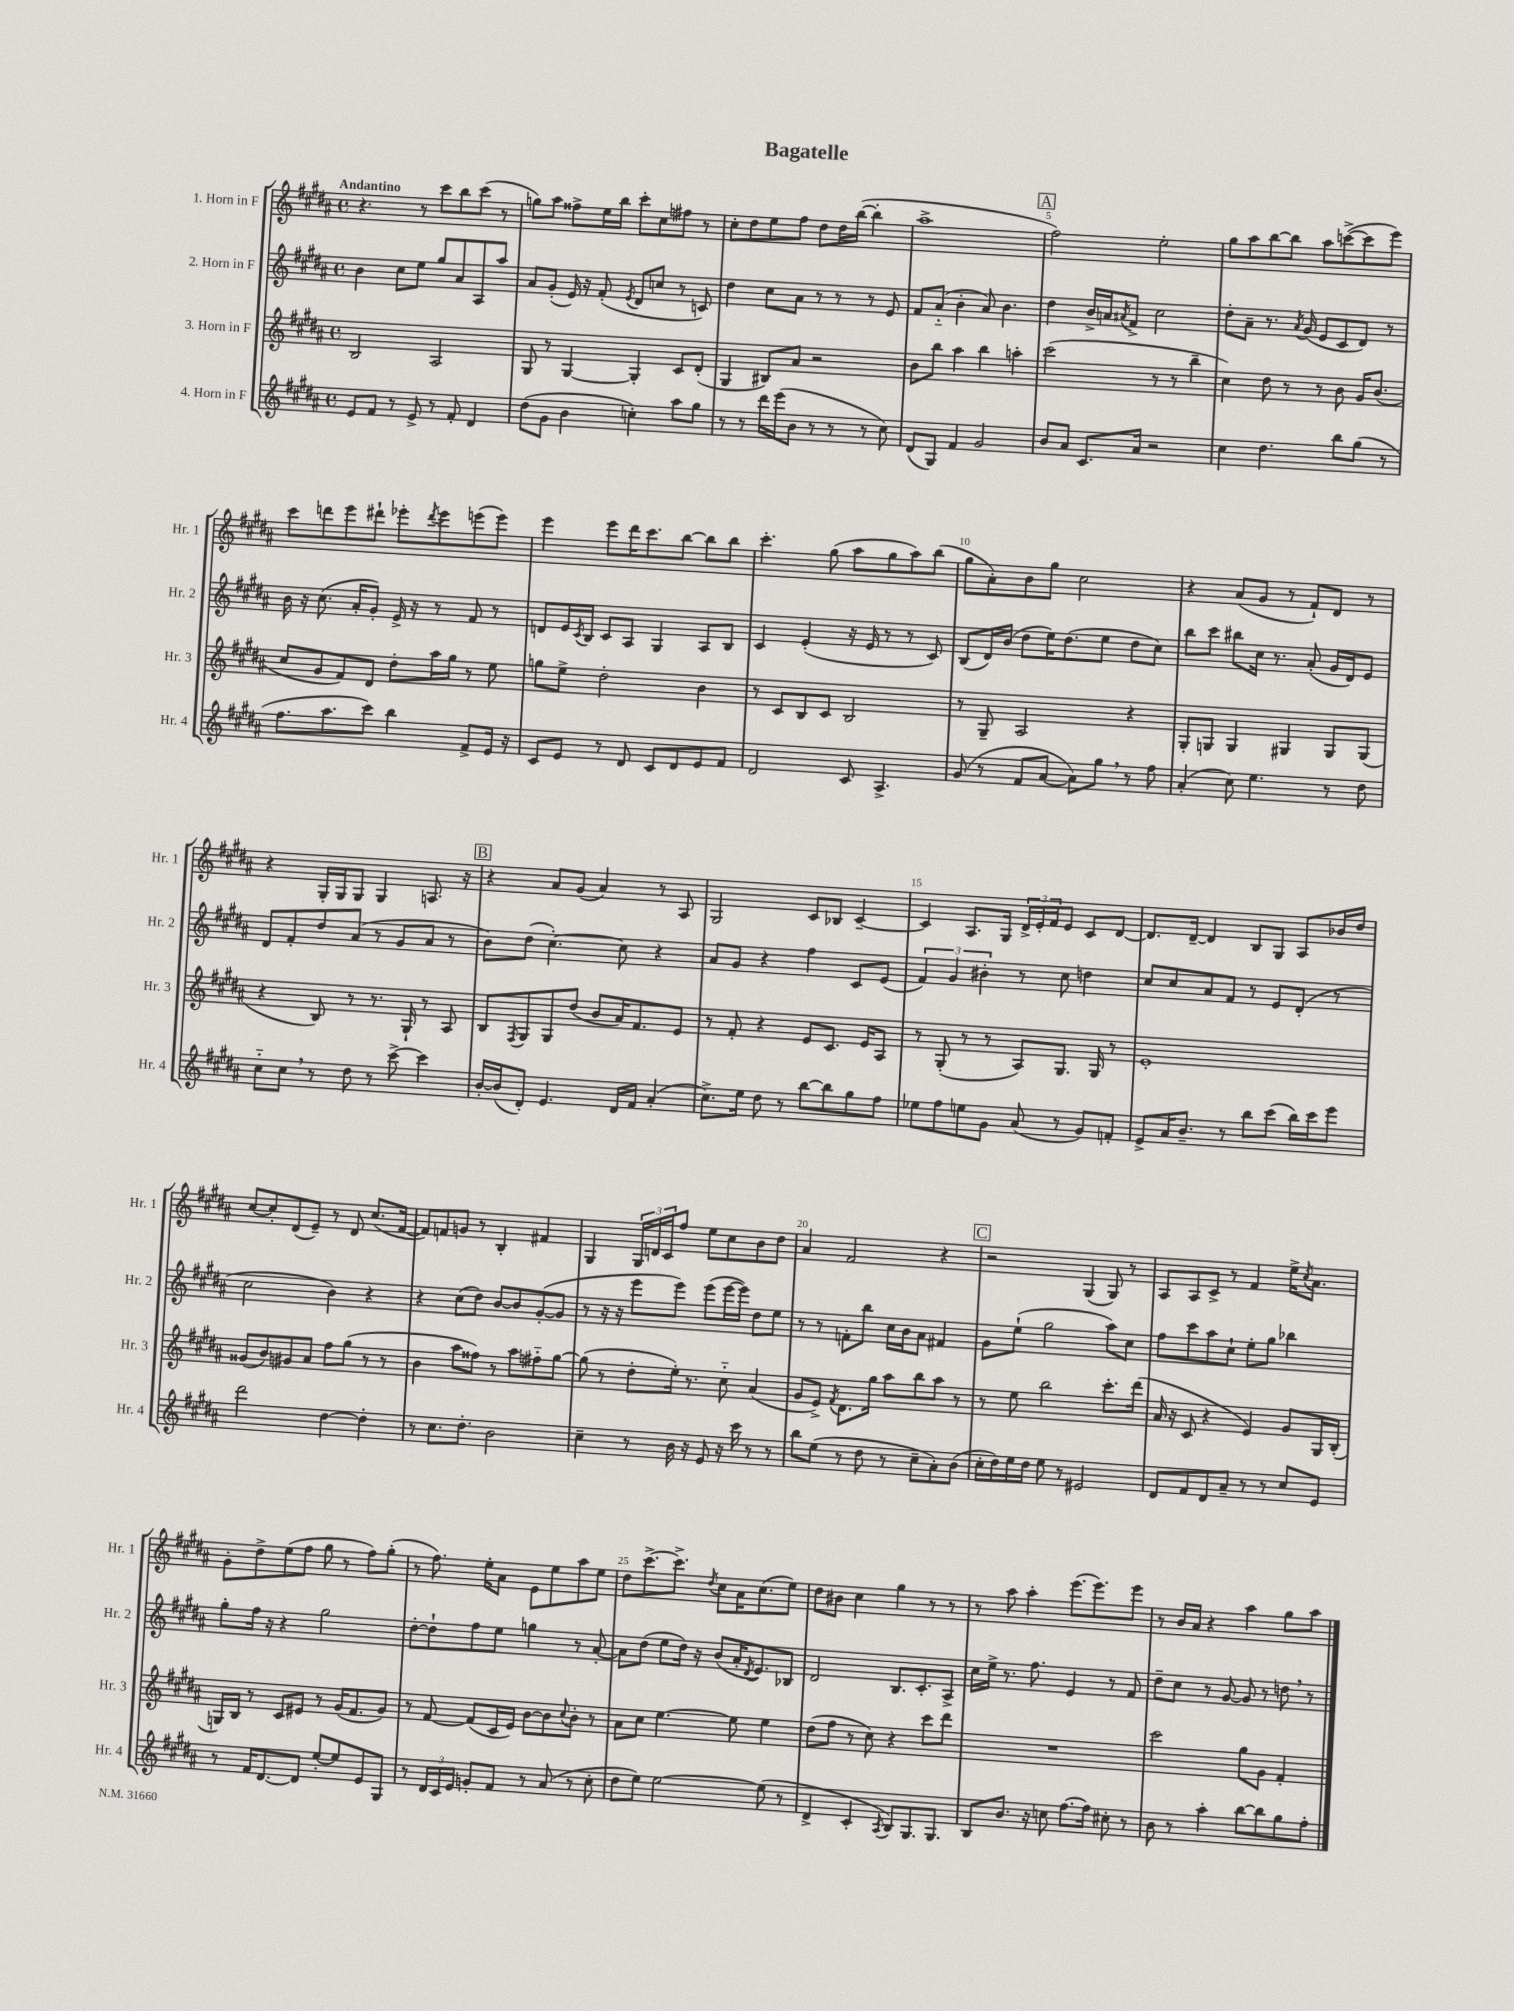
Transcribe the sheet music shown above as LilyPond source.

\header { title = "Bagatelle" }
<<
\new StaffGroup <<
\new Staff = "s0" \with { instrumentName = "1. Horn in F" shortInstrumentName = "Hr. 1" } {
    \clef treble \key b \major \defaultTimeSignature \time 4/4 \tempo "Andantino"
    r4. r8 cis'''8 b''8 cis'''8( r8 |
    g''8) ais''8 fisis''8-> e''16 b''16 cis'''8-. cis''8 fis''8 r8 |
    cis''8-. dis''8 e''8 fis''8 dis''8 dis''16 b''16~( b''4-. |
    ais''1-> |
    \mark \markup { \box "A" } fis''2) e''2-. |
    gis''8 ais''8 b''8~ b''8 ais''8 c'''8~->( c'''8 e'''8) |
    cis'''8 d'''8 e'''8 dis'''8-! ees'''8-. \acciaccatura { dis'''8 } ees'''8 e'''8( e'''8) |
    e'''4 e'''8 dis'''16 cis'''8. b''8~ b''8 b''8 |
    cis'''4.-. gis''8( ais''8 gis''8 ais''8) b''8( |
    gis''8 ais'8-.) b'8 gis''8 cis''2 |
    r4 ais'8( gis'8 r8 fis'8-!) dis'8 r8 |
    r4 gis16-. gis16 gis8 gis4 a8. r16 |
    \mark \markup { \box "B" } r4 ais'8 gis'8( ais'4) r8 ais8 |
    gis2 cis'8 bes8 cis'4~-- |
    cis'4 ais8. gis16 \tuplet 3/2 { dis'16-> e'16-. fis'16 } e'8 cis'8 dis'8~ |
    dis'8. dis'16~-- dis'4 b8 gis8 ais8 bes'16 dis''16 |
    cis''8~ cis''8-. dis'8( e'8--) r8 dis'8 cis''8.( fis'16~ |
    fis'8) f'8 g'8 r8 b4-. fis'4 |
    gis4 \tuplet 3/2 { gis16 d'16 cis'16 } fis''8 e''8 cis''8 b'8 dis''8 |
    ais'4 fis'2 r4 |
    \mark \markup { \box "C" } r2 gis4( gis8) r8 |
    ais8 ais8 cis'8-> r8 fis'4 e''16-> \acciaccatura { cis''8 } ais'8. |
    gis'8-. dis''8-> e''8( fis''8 gis''8 r8 fis''8) gis''8-.( |
    r8 fis''8.) e''16-. ais'8 e'8 e''8 ais''8 e''8 |
    dis''8 cis'''8.~-> cis'''8.-> \acciaccatura { dis''8 } cis''8 ais'16 cis''8.( e''8) |
    dis''8 bis'8 cis''4 gis''4 r8 r8 |
    r8 ais''8 ais''4-. e'''8.( e'''8.) e'''8 |
    r8 b'16 ais'16 r4 ais''4 gis''8 ais''8 \bar "|." |
}
\new Staff = "s1" \with { instrumentName = "2. Horn in F" shortInstrumentName = "Hr. 2" } {
    \clef treble \key b \major \defaultTimeSignature \time 4/4
    b'4 cis''8 e''8 gis''8 ais'8 ais8 ais''8 |
    ais'8 gis'8-.( e'16) r16 fis'8-.( \acciaccatura { e'8 } dis'8 c''8 r8 c'8) |
    dis''4 cis''8 ais'8 r8 r8 r8 e'8 |
    fis'8 ais'8-_( b'4-. ais'8) b'4. |
    \mark \markup { \box "A" } dis''4 b'16-> a'16 \acciaccatura { ais'8 } fis'8-> cis''2 |
    dis''8-. ais'8-- r8. \acciaccatura { ais'8 } gis'16( e'8 cis'8 dis'8) r8 |
    b'16 r16 cis''8.( ais'16-. gis'8-.) e'16-> r16 r8 fis'8 r8 |
    d'8 e'16 \acciaccatura { cis'8 } b16 cis'8 ais8 gis4 ais8 b8 |
    cis'4 e'4-.( r16 e'16 r8 r8 cis'8) |
    b8( dis'16) b'16( dis''8 e''16) dis''8.( e''8 dis''8 cis''8) |
    b''8 cis'''8 bis''8 cis''16 r8. ais'8-.( gis'16 dis'16) e'8 |
    dis'8 fis'8-. dis''8 ais'8( r8 gis'8 ais'8 r8 |
    \mark \markup { \box "B" } b'8) dis''8( cis''4.~-.) cis''8 r4 |
    ais'8 gis'8 r4 fis''4 cis'8 e'8( |
    \tuplet 3/2 { fis'4) gis'4 bis'4-. } r8 cis''8 d''4 |
    cis''8 cis''8 ais'8 fis'8 r8 e'8 dis'8-.( r8 |
    cis''2 b'4) r4 |
    r4 cis''8( dis''8) b'8~ b'8 gis'8~-.( gis'8 |
    r8 r16 r16 e'''8 e'''8) e'''8( e'''16~ e'''16) dis''8 e''8 |
    r8 r8 f'8-. b''8 cis''16 b'16 ais'8 fis'4 |
    \mark \markup { \box "C" } gis'8 e''8-!( gis''2 ais''8) cis''8 |
    fis''8 cis'''8 ais''8 cis''8-! e''8-. gis''8 bes''4 |
    gis''8-. fis''16 r16 r4 gis''2 |
    dis''8~-. dis''8-! fis''8 e''8 g''4 r8 ais'8~-. |
    ais'8 dis''8( e''8 dis''16) r16 b'8( ais'16-. \acciaccatura { dis'8 } e'8.) bes8 |
    dis'2 b8. cis'8.-. ais8-> |
    cis''16 e''16-> r8. fis''8. e'4 r8 fis'8 |
    dis''8-- cis''8 r8 gis'8~ gis'8 r8 d''8 \breathe r8 \bar "|." |
}
\new Staff = "s2" \with { instrumentName = "3. Horn in F" shortInstrumentName = "Hr. 3" } {
    \clef treble \key b \major \defaultTimeSignature \time 4/4
    b2 ais2 |
    gis8 r8 gis4~ gis4-. cis'8 dis'8-.( |
    gis4 bis8) ais'8 r2 |
    b'8 b''8 ais''4 b''4 a''4-. |
    \mark \markup { \box "A" } cis'''2( r8 r8 b''4-- |
    cis''4) dis''8 r8 r8 b'8 gis'16 b'8.( |
    cis''8 gis'8 fis'8) dis'8 dis''8-. ais''16 gis''16 r8 e''8 |
    g''8 e''8-> dis''2-. b'4 |
    r8 cis'8 b8 cis'8 b2 |
    r8 gis8-- ais2 r4 |
    gis8-. g8 g4 gis4 gis8 gis8( |
    r4 b8) r8 r8. gis16-! r8 ais8 |
    \mark \markup { \box "B" } b8 \acciaccatura { fis8 } gis8 gis8 dis''8( b'8 ais'16) fis'8. e'8 |
    r8 fis'8-. r4 e'8 cis'8. e'16 ais8 |
    r8 gis8-.( r8 r8 ais8) gis8. gis16 r8 |
    e'1-. |
    gisis'8( b'8) gis'8 ais'8 fis''8 gis''8( r8 r8 |
    b'4 ais''8 fisis''8) r8 ais''8 fis''8-_ gis''8~ |
    gis''8( r8 dis''8-. e''16-.) r8. cis''8-_ ais'4( |
    gis'8 e'8->) \acciaccatura { fis'8 } dis'8. gis''16 ais''8 b''8 ais''8 r8 |
    \mark \markup { \box "C" } r8 e''8 b''2 cis'''8.-. dis'''16( |
    ais'16 r16 cis'8 r4 e'4) gis'8 gis16 b16-.( |
    g16) b16 r8 cis'8 eis'8 r8 gis'16( fis'8. gis'8) |
    r8 fis'8~ fis'8( cis'16 e'16) b'8~ b'8 \appoggiatura { cis''8 } b'8-. r8 |
    ais'8 cis''8 e''4.~ e''8 e''4 |
    dis''8( fis''8 r8 cis''8) r4 cis'''8 dis'''8 |
    R1 |
    cis'''2 gis''8 gis'8 fis'4-. \bar "|." |
}
\new Staff = "s3" \with { instrumentName = "4. Horn in F" shortInstrumentName = "Hr. 4" } {
    \clef treble \key b \major \defaultTimeSignature \time 4/4
    e'8 fis'8 r8 e'8-> r8 fis'8-. dis'4 |
    dis''8( gis'8 b'4 c''4-.) ais''8 gis''8 |
    r8 r8 dis'''16 e'''16( b'8 r8 r8 r8 cis''8) |
    dis'8( gis8) fis'4 gis'2 |
    \mark \markup { \box "A" } b'8 ais'8 cis'8. ais'16 r2 |
    cis''4 dis''4. b''8 gis''8( r8 |
    fis''8. ais''8. cis'''8) b''4 fis'8-> e'16 r16 |
    cis'8 e'8 r8 dis'8 cis'8 dis'8 e'8 fis'8 |
    dis'2 cis'8 ais4.-> |
    gis'8( r8 fis'8 ais'8~ ais'8) gis''8 \breathe r8 fis''8 |
    ais'4-.( cis''8) e''4. r8 dis''8 |
    cis''8-_ cis''8 \breathe r8 dis''8 r8 cis'''8~-> cis'''4 |
    \mark \markup { \box "B" } b'16~-. b'16( dis'8-.) e'4. dis'16 fis'16 ais'4-.( |
    cis''8.->) e''16 dis''8 r8 b''8~ b''8 gis''8 fis''8 |
    ees''8 fis''8 e''8 gis'8 ais'8( r8 gis'8) f'8-. |
    e'8-> ais'16 b'8.-- r8 b''8 cis'''8( b''16) cis'''16 e'''8 |
    dis'''2 dis''4~ dis''4-. |
    r8 cis''8. dis''8.-. b'2 |
    cis''4-- r8 b'16 r16 e'8 r16 cis'''16 r8 r8 |
    b''8 e''8( r8 dis''8 r8 cis''8-- ais'8-.) b'8( |
    \mark \markup { \box "C" } cis''16-. dis''16) e''16 dis''16 e''8 r8 eis'2 |
    dis'8 fis'8 dis'8 ais'8-- r8 r8 cis''8 e'8 |
    r8 fis'16 dis'8.~ dis'8 e''8~-. e''8 e'8 gis8 |
    r8 \tuplet 3/2 { dis'16 cis'16 e'16 } g'8-. fis'8 r8 ais'8( r8 cis''8-. |
    dis''8 e''8) e''2~ e''8( r8 |
    dis'4-> cis'4-. \acciaccatura { ais8 } b8) gis8. gis8. |
    b8 b'8. r16 c''8 fis''8.~ fis''16 cis''8-. r8 |
    b'8 r8 ais''4-. b''8~ b''8 gis''8 fis''8-. \bar "|." |
}
>>
>>
\layout { \context { \Score \override BarNumber.break-visibility = ##(#f #t #t) barNumberVisibility = #(every-nth-bar-number-visible 5) } }
